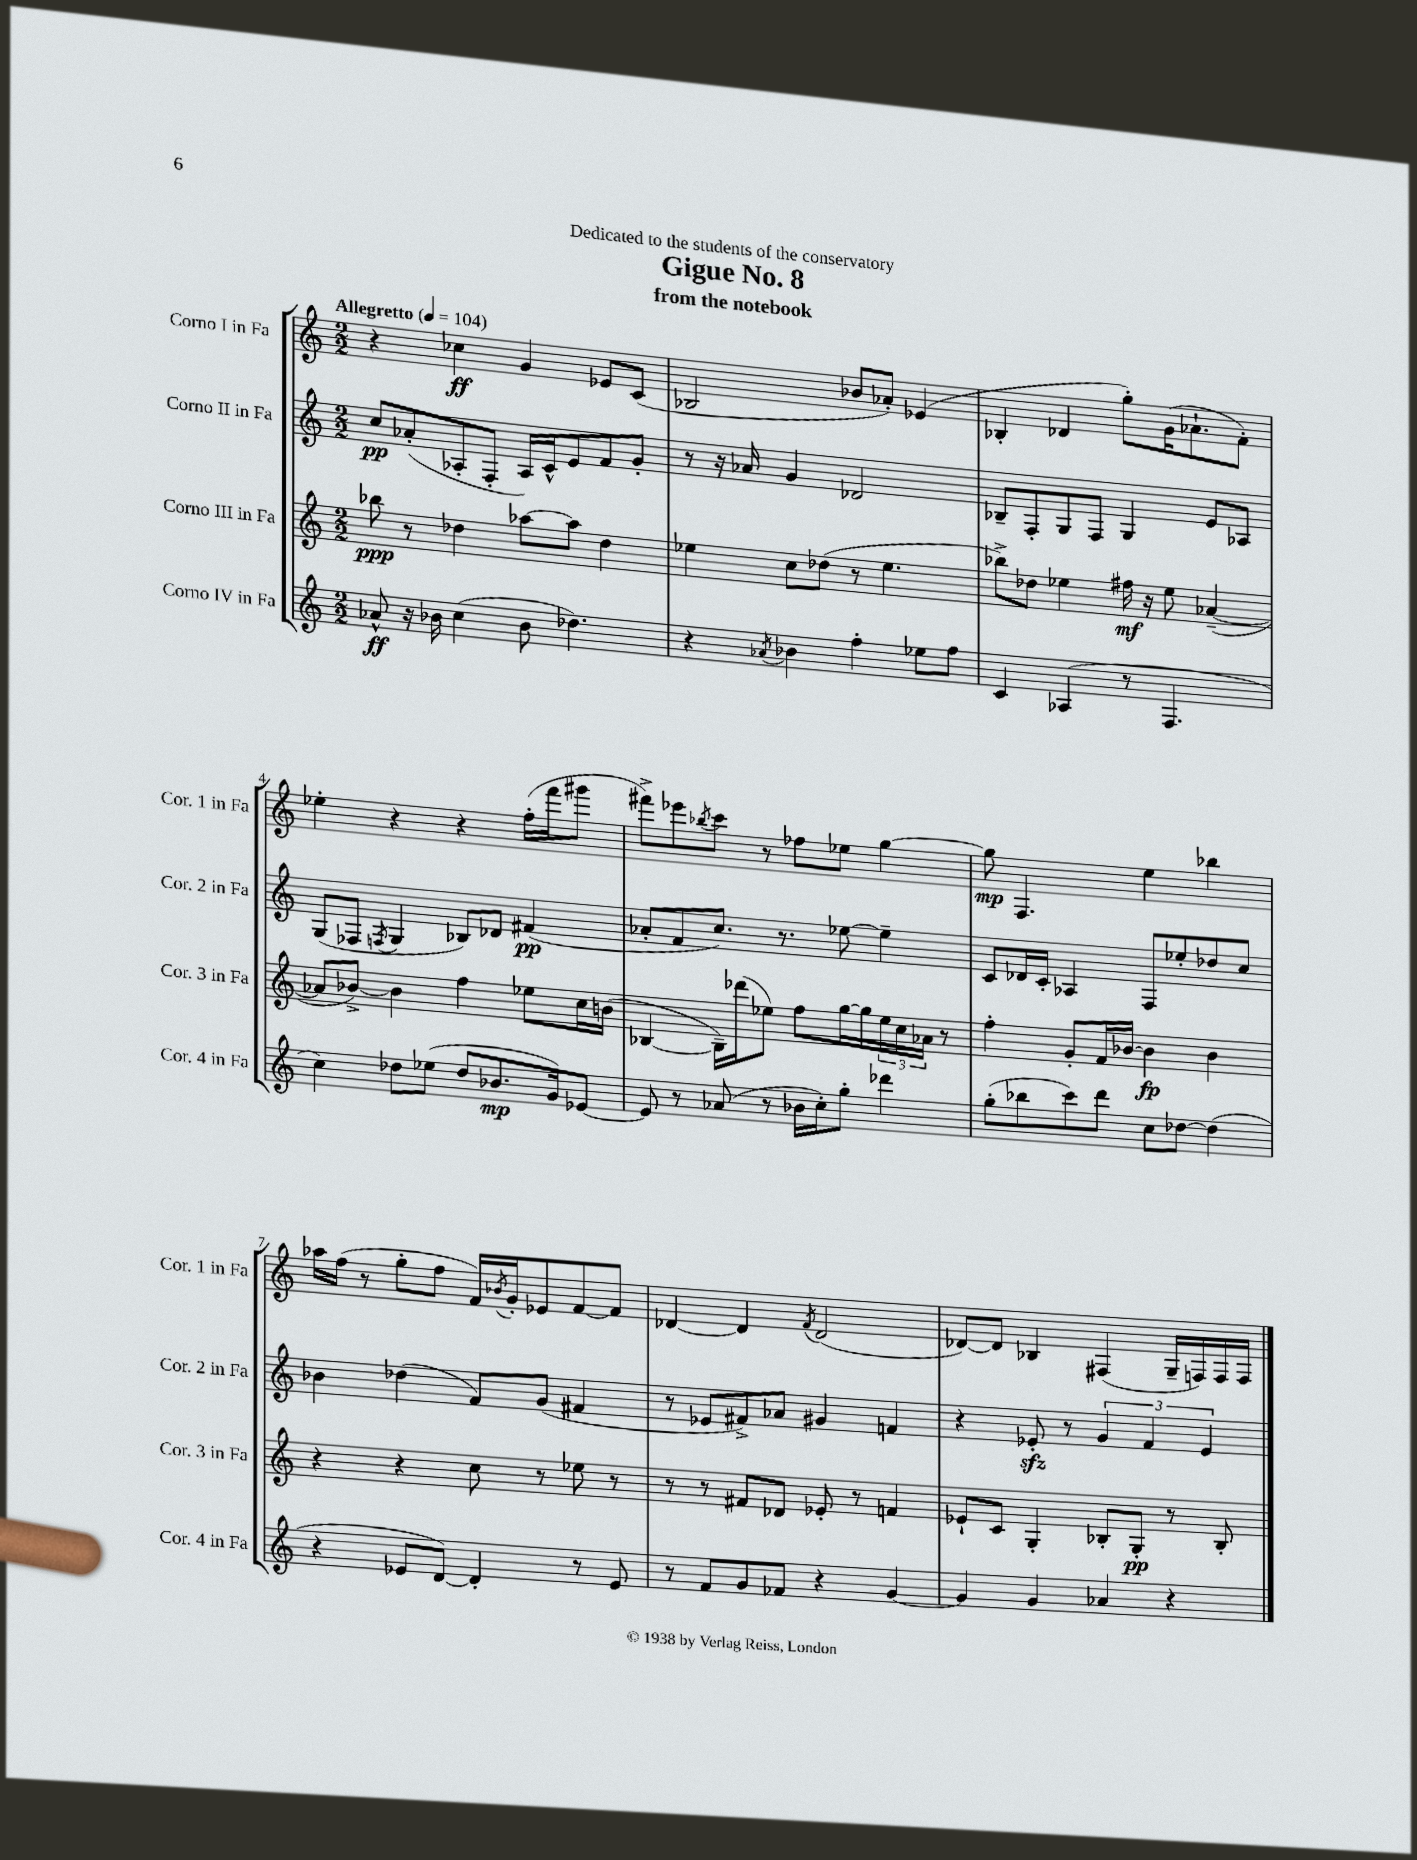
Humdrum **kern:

**kern	**kern	**kern	**kern
*staff4	*staff3	*staff2	*staff1
*clefG2	*clefG2	*clefG2	*clefG2
*k[]	*k[]	*k[]	*k[]
*M2/2	*M2/2	*M2/2	*M2/2
*MM104	*MM104	*MM104	*MM104
8a-^^	8bb-	8cc	4r
16r	8r	(8a-'	.
16b-	.	.	.
(4cc	4dd-	8A-'	4cc-
.	.	8F'	.
8b-	[8aa-	16A-)	4g
.	.	16c^^	.
4.dd-)	8aa-]	8e	.
.	4dd-	8f	8e-
.	.	8g'	(8c
=	=	=	=
4r	4ee-	8r	2B-
.	.	16r	.
.	.	16a-	.
8qa-	.	.	.
4b-	8cc	4g	.
.	(8dd-	.	.
4ff'	8r	2d-	8b-
.	4.ee-	.	8a-')
8ee-	.	.	(4e-
8ff	.	.	.
=	=	=	=
4c	8bb-^)	8B-~	4B-'
.	8dd-	8F'	.
(4A-	4ee-	8G	4d-
.	.	8F	.
8r	16ff#	4G	8gg')
.	16r	.	.
4.F	8ee-	.	(16g
.	.	.	8.a-`
.	([4a-~	8e	.
.	.	8A-	8f')
=	=	=	=
4cc)	8a-]	(8G	4ee-'
.	[8b-^)	8F-	.
.	.	8qF	.
8dd-	4b-]	4G	4r
(8ee-	.	.	.
8dd-	4ff	8B-)	4r
8.b-	.	8d-	.
.	8ee-	(4f#	(16ff'
16g)	.	.	16fff
[8e-	16cc	.	8ggg#
.	(16b	.	.
=	=	=	=
8e-]	[4B-	8a-'	8fff#^)
8r	.	8f	8eee-
.	.	.	8qbb-
(8a-	16B-~])	8.cc)	8ccc
.	(16ddd-	.	.
8r	8ee-)	.	8r
.	.	8.r	.
16b-	8ff	.	8ff-
16cc')	.	.	.
8gg'	[16gg	[8ee-	8ee-
.	16gg]	.	.
4ddd-	24ee-	4ee-~]	[4gg
.	24cc	.	.
.	24a-	.	.
.	8r	.	.
=	=	=	=
(8gg'	4ff'	8c	8gg]
8bb-	.	16d-	4.F
.	.	16c'	.
8ccc)	8g'	4A-	.
8ddd	16f	.	.
.	[16b-	.	.
8cc	4b-]	8F	4ee
[8dd-	.	8ee-'	.
(4dd-]	4b-	8dd-	4bb-
.	.	8cc	.
=	=	=	=
4r	4r	4b-	16aa-
.	.	.	(16ff
.	.	.	8r
8e-	4r	(4dd-	8gg'
[8d)	.	.	8ff
4d']	8cc	8f)	16f)
.	.	.	8qb-
.	.	.	16g'
.	8r	(8g	8e-
8r	8ee-	4f#	[8f
8e-	8r	.	8f]
=	=	=	=
8r	8r	8r	[4d-
8f	8r	8e-	.
8g	8f#	8f#^)	4d-]
8f-	8d-	8a-	.
.	.	.	8qf
4r	8e-'	4g#	(2d-
.	8r	.	.
[4g	4f	4f	.
=	=	=	=
4g]	8e-`	4r	[8d-)
.	8c	.	8d-]
4g	4G'	8e-'	4B-
.	.	8r	.
4a-	8B-'	6g	(4F#
.	8G'	.	.
.	.	6f	.
4r	8r	.	16G~
.	.	.	16F)
.	.	6e-	.
.	8B-'	.	16F
.	.	.	16F
==	==	==	==
*-	*-	*-	*-
